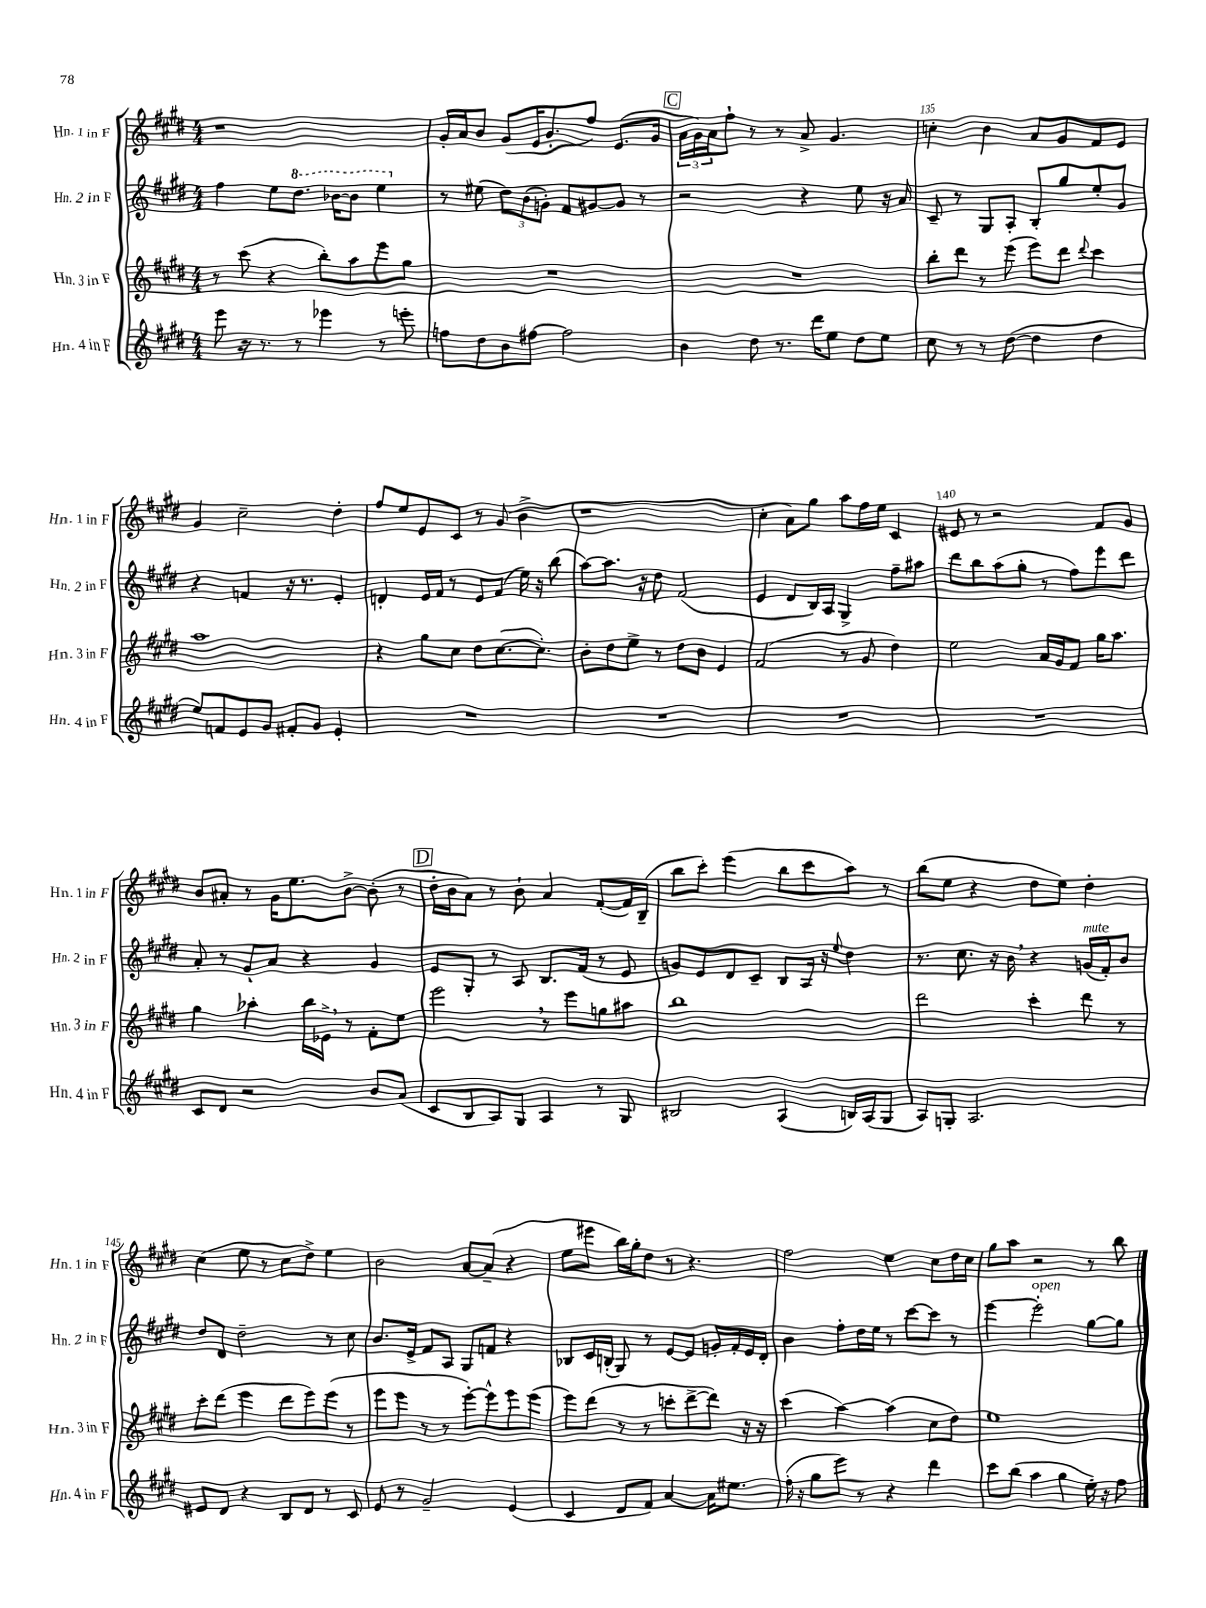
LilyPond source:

<<
\new StaffGroup <<
\new Staff = "s0" \with { instrumentName = "Hn. 1 in F" shortInstrumentName = "Hn. 1 in F" } {
    \clef treble \key e \major \numericTimeSignature \time 4/4
    r1 |
    gis'16-. a'16 b'8 gis'8( e'16 gis'8.-. fis''8) e'8.( gis'16 |
    \mark \markup { \box "C" } \tuplet 3/2 { a'16 gis'16) a'16 } fis''8-! r8 r8 a'8-> gis'4. |
    c''4-. b'4 a'8 gis'8 fis'8 e'8 |
    gis'4 cis''2-- dis''4-. |
    fis''8 e''8 e'8 cis'8 r8 gis'8( b'4-> |
    r1 |
    cis''4-. a'8) gis''8 a''8 fis''16 e''16 cis'4 |
    eis'8 r8 r2 fis'8 gis'8 |
    b'8 ais'8-. r8 gis'16 e''8. b'8~-> b'8-.( r8 |
    \mark \markup { \box "D" } dis''16-. b'16 a'8) r8 b'8-! a'4 fis'8~-.( fis'16) b16--( |
    b''8 cis'''8-.) e'''4( b''8 cis'''8 a''8) r8 |
    b''8( e''8 r4 dis''8 e''8) dis''4-. |
    cis''4( e''8 r8 cis''8 dis''8->) e''4 |
    b'2 a'8~ a'8--( r4 |
    e''8 eis'''8 b''16) gis''16-. dis''8 r8 r4. |
    fis''2 e''4 cis''8 dis''16 cis''16 |
    gis''8 a''8 r2 r8 b''8 \bar "|." |
}
\new Staff = "s1" \with { instrumentName = "Hn. 2 in F" shortInstrumentName = "Hn. 2 in F" } {
    \clef treble \key e \major \numericTimeSignature \time 4/4
    fis''4 e''8 \ottava #1 dis'''8. bes''16~ bes''8 e'''4 \ottava #0 |
    r8 eis''8( \tuplet 3/2 { dis''8) b'8( g'8-.) } fis'8 gis'8~ gis'8 r8 |
    \mark \markup { \box "C" } r2 r4 e''8 r16 a'16 |
    cis'8-- r8 gis8 a8-. b8-. gis''8 e''8-. gis'8 |
    r4 f'4 r16 r8. e'4-. |
    d'4-. e'16 fis'16 r8 e'8 fis'8( e''16) r16 b''8( |
    a''8~) a''8. r16 dis''8 fis'2( |
    e'4 dis'8 b16) a16 gis4-> fis''8-- ais''8 |
    dis'''8 b''8 a''8( gis''8-. r8 fis''8) e'''8 dis'''8 |
    a'8-. r8 gis'8-! a'8 r4 gis'4 |
    \mark \markup { \box "D" } e'8 gis8-. r8 a8 b8. fis'16( r8 e'8 |
    g'8) e'8 dis'8 cis'8-- b8 a16 r16 \appoggiatura { e''8 } dis''4 |
    r8. cis''8. r16 b'16 \breathe r4 g'16^\markup { \italic "mute" }( fis'16-.) b'8 |
    dis''8 dis'8 dis''2-- r8 cis''8 |
    b'8. e'16-> fis'8 a8 gis8 f'8 r4 |
    bes8 cis'16 b16-.( gis8) r8 e'8~ e'8 g'16-. fis'16-. e'16 dis'16-. |
    b'4 fis''8-. dis''16 e''16 r8 cis'''8~ cis'''8 r8 |
    e'''4~ e'''2-.^\markup { \italic "open" } gis''8~ gis''8 \bar "|." |
}
\new Staff = "s2" \with { instrumentName = "Hn. 3 in F" shortInstrumentName = "Hn. 3 in F" } {
    \clef treble \key e \major \numericTimeSignature \time 4/4
    r8 cis'''8( r4 b''8-.) a''8 e'''8 gis''8 |
    R1 |
    \mark \markup { \box "C" } R1 |
    b''8-. dis'''8 r8 e'''8( e'''8) dis'''8 \appoggiatura { dis'''8 } cis'''4 |
    a''1 |
    r4 gis''8 cis''8 dis''8 cis''8.~( cis''8.-.) |
    b'8-. dis''8 e''8-> r8 dis''8 b'8 e'4 |
    fis'2( r8 gis'8 dis''4) |
    e''2 a'16 gis'16 fis'8 gis''16 a''8. |
    gis''4 aes''4-. b''16 ees'16-> \breathe r8 fis'8-. e''8 |
    \mark \markup { \box "D" } e'''2 \breathe r8 e'''8 g''8 ais''8 |
    b''1 |
    dis'''2 cis'''4-. dis'''8 r8 |
    cis'''8-. dis'''8( e'''4 dis'''8 e'''8) e'''8( r8 |
    e'''8 e'''8 r8 r8 e'''8~-.) e'''8-^ e'''8 e'''8( |
    e'''8) dis'''8( r8 r8 c'''8-. dis'''8~-> dis'''8) r16 r16 |
    cis'''4( a''4~) a''4( cis''8 dis''8) |
    e''1 \bar "|." |
}
\new Staff = "s3" \with { instrumentName = "Hn. 4 in F" shortInstrumentName = "Hn. 4 in F" } {
    \clef treble \key e \major \numericTimeSignature \time 4/4
    e'''8 r16 r8. r8 ees'''4 r8 e'''8-. |
    f''8 dis''8 b'8 fis''8~ fis''2 |
    \mark \markup { \box "C" } b'4 dis''8 r8. dis'''16 e''8 dis''8 e''8 |
    cis''8 r8 r8 dis''8~( dis''4 dis''4 |
    e''8) f'8 e'8 gis'8 fis'8-. gis'8 e'4-. |
    R1 |
    R1 |
    R1 |
    R1 |
    cis'8 dis'8 r2 b'8 a'8( |
    \mark \markup { \box "D" } cis'8 b8 a8) gis8 a4 r8 gis8 |
    bis2 a4( b16) a16( gis8 |
    a8) g8-. a2. |
    eis'8 dis'8 r4 b8 dis'8 r8 cis'8 |
    e'8 r8 gis'2-- e'4( |
    cis'4 dis'8 fis'8) a'4~ a'16 eis''8. |
    fis''16-.( r16 gis''8 e'''8) r8 r4 dis'''4 |
    cis'''8 b''8( a''4 gis''4 e''16-.) r16 fis''8 \bar "|." |
}
>>
>>
\layout { \context { \Score currentBarNumber = #132 \override BarNumber.break-visibility = ##(#f #t #t) barNumberVisibility = #(every-nth-bar-number-visible 5) } }
